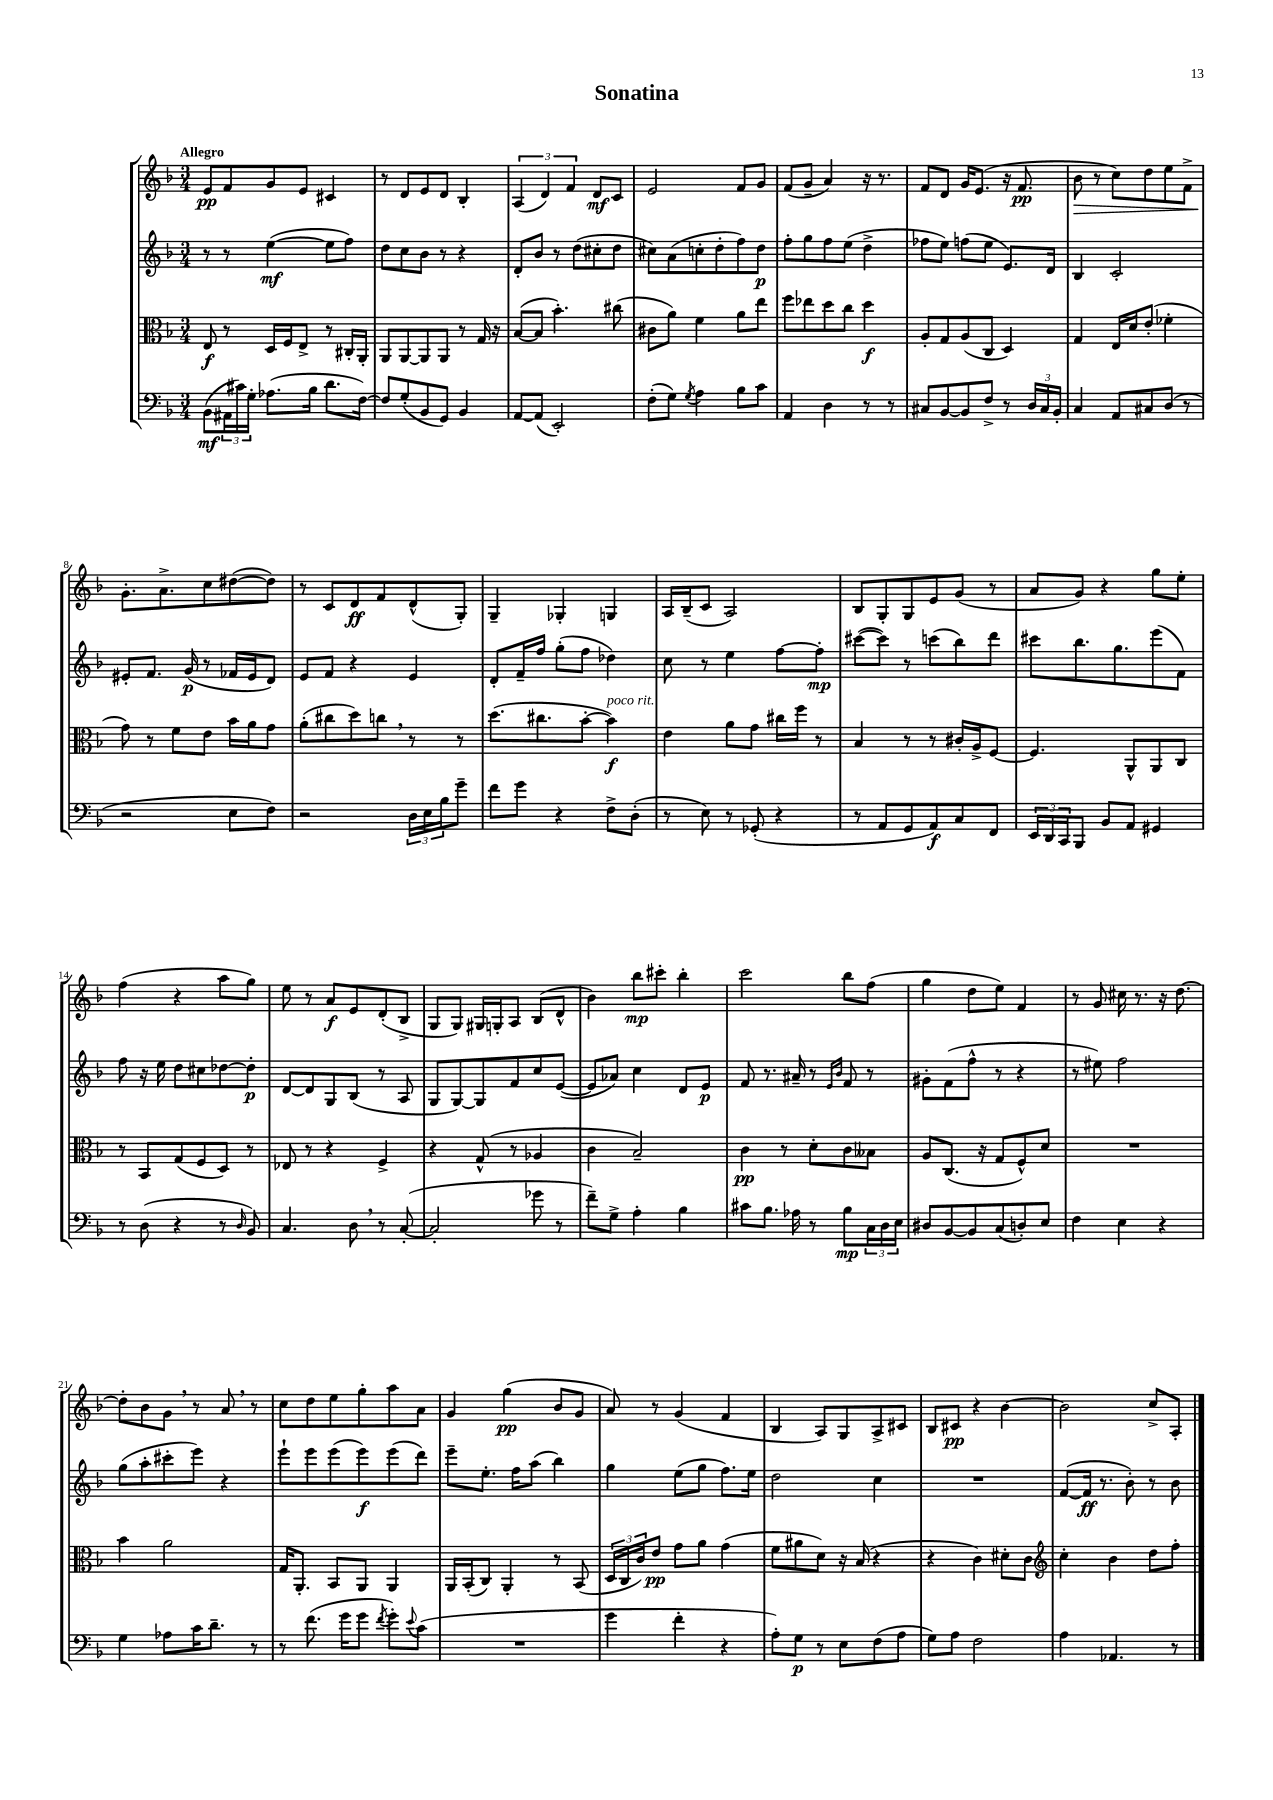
\header { title = "Sonatina" }
<<
\new StaffGroup <<
\new Staff = "s0" {
    \clef treble \key f \major \numericTimeSignature \time 3/4 \tempo "Allegro"
    e'8\pp f'8 g'8 e'8 cis'4 |
    r8 d'8 e'8 d'8 bes4-. |
    \tuplet 3/2 { a4( d'4) f'4 } d'8\mf c'8 |
    e'2 f'8 g'8 |
    f'8( g'8-- a'4) r16 r8. |
    f'8 d'8 g'16 e'8.( r16 f'8.\pp |
    bes'8\> r8 c''8) d''8 e''8 f'8-> |
    g'8.-.\! a'8.-> c''8 dis''8~( dis''8) |
    r8 c'8 d'8\ff f'8 d'8-^( g8-.) |
    g4-- ges4-. g4 |
    a16 bes16--( c'8 a2) |
    bes8 g8-. g8 e'8 g'8( r8 |
    a'8 g'8) r4 g''8 e''8-. |
    f''4( r4 a''8 g''8) |
    e''8 r8 a'8\f e'8 d'8-.( bes8-> |
    g8 g8) gis16 g16-. a8 bes8( d'8-^ |
    bes'4) bes''8\mp cis'''8-. bes''4-. |
    c'''2 bes''8 f''8( |
    g''4 d''8 e''8) f'4 |
    r8 g'8 cis''16 r8. r16 d''8.~ |
    d''8-. bes'8 g'8 \breathe r8 a'8 \breathe r8 |
    c''8 d''8 e''8 g''8-. a''8 a'8 |
    g'4 g''4\pp( bes'8 g'8 |
    a'8) r8 g'4( f'4 |
    bes4 a8) g8 a8-> cis'8 |
    bes8 cis'8\pp r4 bes'4~ |
    bes'2 c''8-> a8-. \bar "|." |
}
\new Staff = "s1" {
    \clef treble \key f \major \numericTimeSignature \time 3/4
    r8 r8 e''4~\mf( e''8 f''8) |
    d''8 c''8 bes'8 r8 r4 |
    d'8-. bes'8 r8 d''8( cis''8-. d''8 |
    cis''8) a'8( c''8-. d''8-. f''8) d''8\p |
    f''8-. g''8 f''8 e''8( d''4-> |
    fes''8 e''8) f''8( e''8 e'8.) d'16 |
    bes4 c'2-. |
    eis'8-. f'8. g'16\p( r8 fes'16 eis'16 d'8) |
    e'8 f'8 r4 e'4 |
    d'8-. f'16-- f''16 g''8-.( f''8 des''4) |
    c''8 r8 e''4 f''8~ f''8-.\mp |
    cis'''8~( cis'''8) r8 c'''8( bes''8) d'''8 |
    cis'''8 bes''8. g''8. e'''8( f'8) |
    f''8 r16 e''16 d''8 cis''8 des''8~ des''8-.\p |
    d'8~ d'8 g8 bes8( r8 a8 |
    g8 g8~) g8 f'8 c''8 e'8~( |
    e'8 aes'8) c''4 d'8 e'8\p |
    f'8 r8. ais'16-- r8 \grace { e'16 bes'16 } f'8 r8 |
    gis'8-. f'8( f''8-^ r8 r4 |
    r8 eis''8) f''2 |
    g''8( a''8-. cis'''8-. e'''8) r4 |
    e'''8-! e'''8 e'''8( e'''8\f) e'''8( d'''8) |
    e'''8-- e''8.-. f''16 a''8( bes''4) |
    g''4 e''8( g''8 f''8.) e''16 |
    d''2 c''4 |
    R2. |
    f'8~( f'16\ff r8. bes'8-.) r8 bes'8 \bar "|." |
}
\new Staff = "s2" {
    \clef alto \key f \major \numericTimeSignature \time 3/4
    e8\f r8 d16 f16 e8-> r8 cis16-. a,16-. |
    a,8 a,8~ a,8 a,8 r8 g16 r16 |
    bes8~( bes8 bes'4.-.) cis''8( |
    cis'8 a'8) f'4 a'8 e''8 |
    f''8 ees''8 d''8 c''8 d''4\f |
    a8-. g8 a8( c8 d4) |
    g4 e16 d'16 e'8-.( fes'4-. |
    g'8) r8 f'8 e'8 bes'16 a'16 g'8 |
    a'8-.( cis''8 d''8) c''8 \breathe r8 r8 |
    d''8.( cis''8. bes'8~-. bes'4\f^\markup { \italic "poco rit." }) |
    e'4 a'8 g'8 cis''16 f''16 r8 |
    bes4 r8 r8 cis'16-. a16-> f8~ |
    f4. a,8-^ a,8 c8 |
    r8 bes,8 g8( f8 d8) r8 |
    ees8 r8 r4 f4-> |
    r4 g8-^( r8 aes4 |
    c'4 bes2--) |
    c'4\pp r8 d'8-. c'8 beses8 |
    a8 c8.( r16 g8 f8-^) d'8 |
    R2. |
    bes'4 a'2 |
    g16 a,8.-. bes,8 a,8 a,4 |
    a,16 bes,16-.( c8) a,4-. r8 bes,8( |
    \tuplet 3/2 { d16 c16 c'16) } e'8\pp g'8 a'8 g'4( |
    f'8 ais'8 d'8) r16 bes16( r4 |
    r4 c'4) dis'8-. c'8 |
    \clef treble c''4-. bes'4 d''8 f''8-. \bar "|." |
}
\new Staff = "s3" {
    \clef bass \key f \major \numericTimeSignature \time 3/4
    bes,8\mf( \tuplet 3/2 { ais,16 cis'16) g16-. } aes8.( bes16 d'8. f16~) |
    f8 g8-.( bes,8 g,8) bes,4 |
    a,8~ a,8( e,2-.) |
    f8-.( g8) \acciaccatura { g8 } a4 bes8 c'8 |
    a,4 d4 r8 r8 |
    cis8 bes,8~ bes,8 f8-> r8 \tuplet 3/2 { d16 cis16 bes,16-. } |
    c4 a,8 cis8 d8( r8 |
    r2 e8 f8) |
    r2 \tuplet 3/2 { d16 e16 bes16 } g'8-- |
    f'8 g'8 r4 f8-> d8-.( |
    r8 e8) r8 ges,8-.( r4 |
    r8 a,8 g,8 a,8\f) c8 f,8 |
    \tuplet 3/2 { e,16 d,16 c,16 } bes,,8 bes,8 a,8 gis,4 |
    r8 d8( r4 r8 \grace { d16 } bes,8) |
    c4. d8 \breathe r8 c8~-.( |
    c2-. ges'8 r8 |
    f'8--) g8-> a4-. bes4 |
    cis'8 bes8. aes16 r8 bes8\mp \tuplet 3/2 { c16 d16 e16 } |
    dis8 bes,8~ bes,8 c8( d8-.) e8 |
    f4 e4 r4 |
    g4 aes8 c'16 d'8.-- r8 |
    r8 f'8.( g'16 g'8 \acciaccatura { f'8 } g'8-.) \appoggiatura { e'8 } c'8( |
    R2. |
    g'4 f'4-. r4 |
    a8-.) g8\p r8 e8 f8( a8 |
    g8) a8 f2 |
    a4 aes,4. r8 \bar "|." |
}
>>
>>
